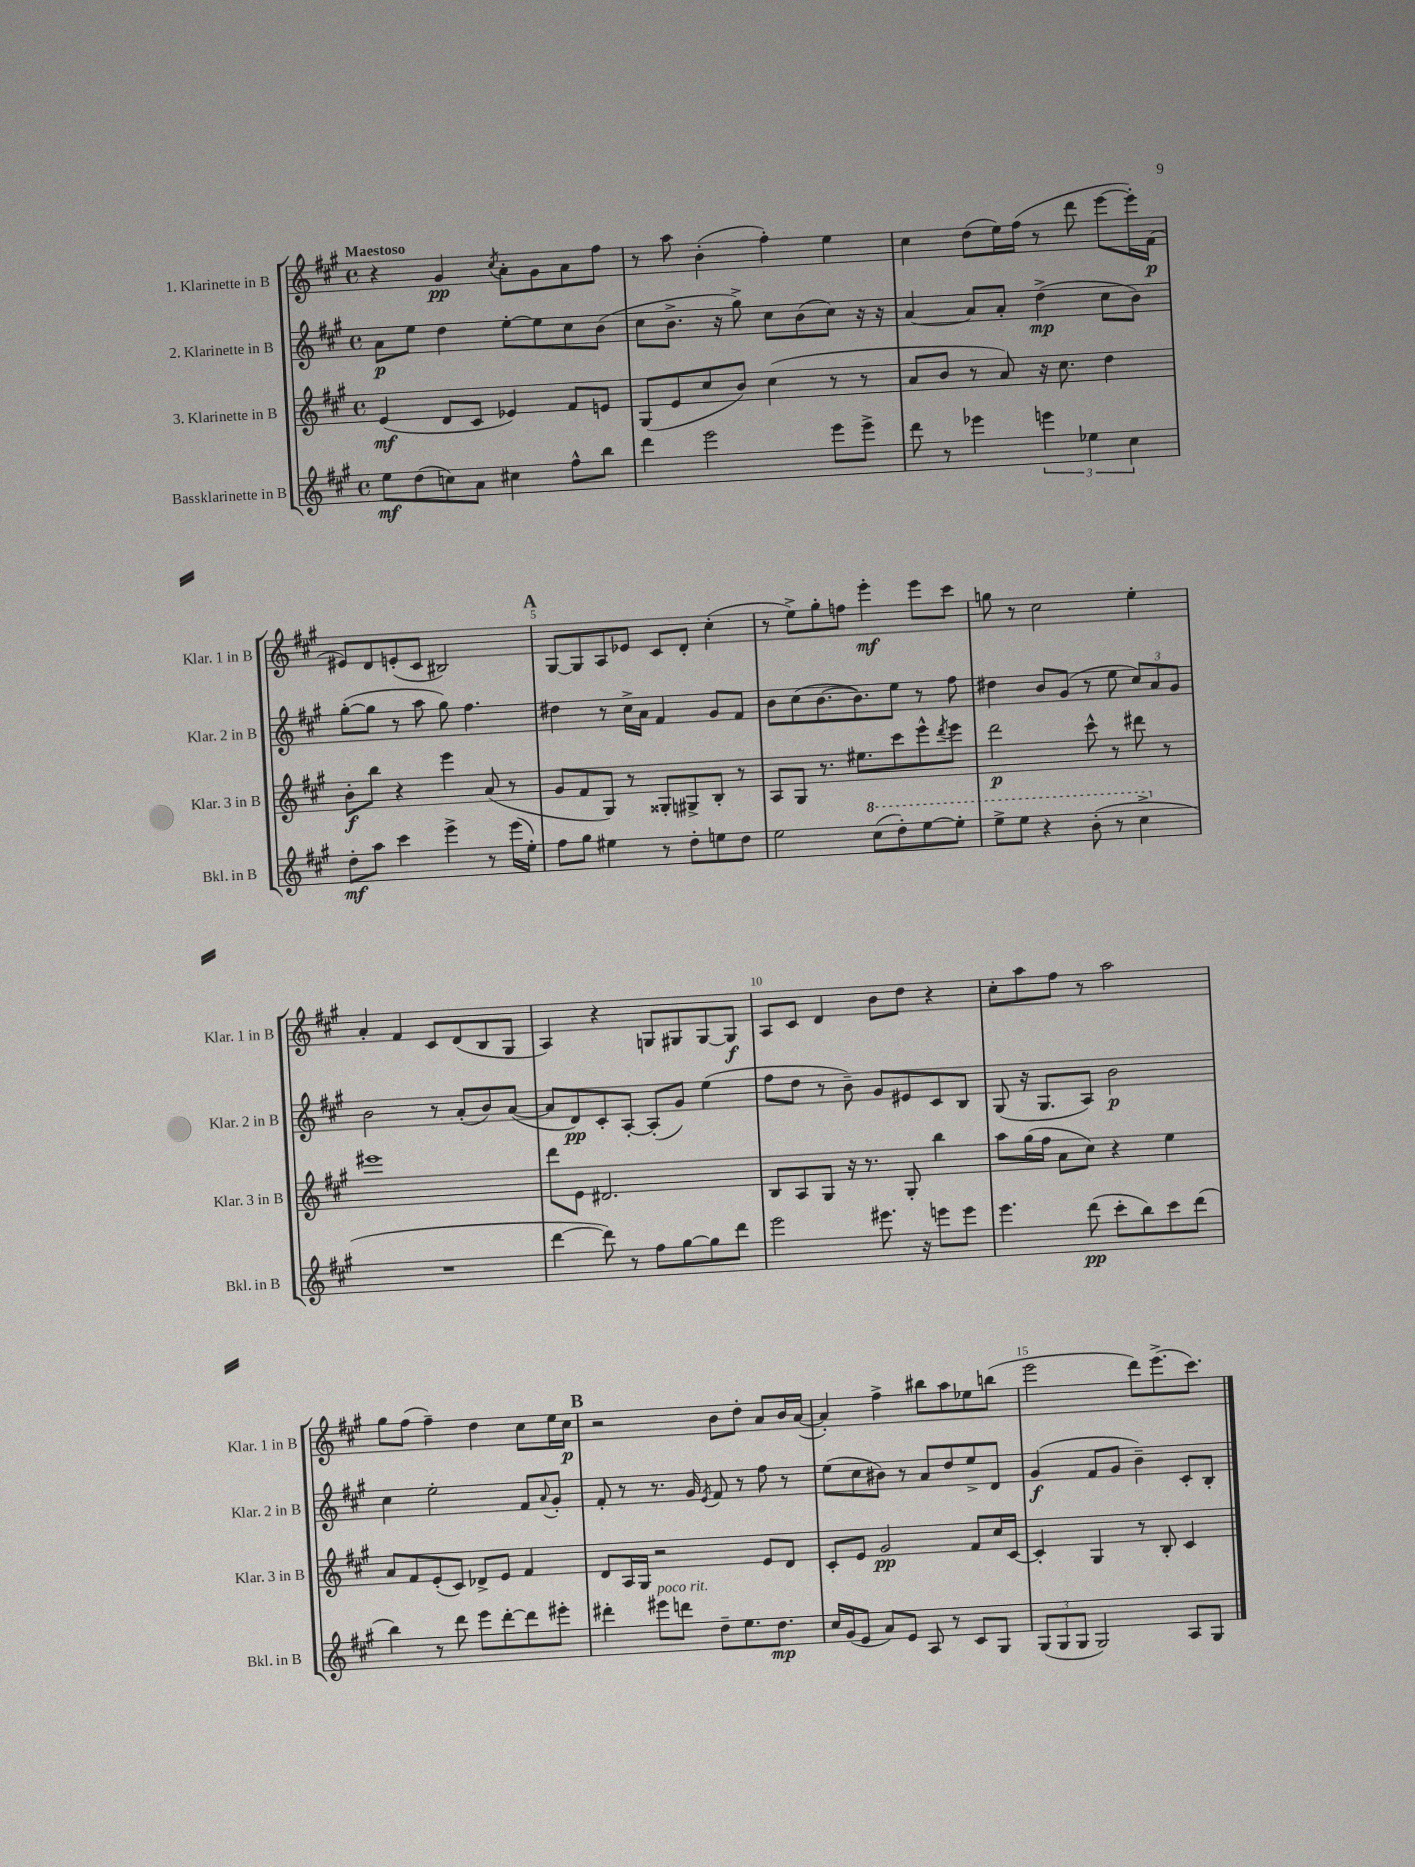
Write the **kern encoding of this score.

**kern	**kern	**kern	**kern
*staff4	*staff3	*staff2	*staff1
*clefG2	*clefG2	*clefG2	*clefG2
*k[f#c#g#]	*k[f#c#g#]	*k[f#c#g#]	*k[f#c#g#]
*M4/4	*M4/4	*M4/4	*M4/4
*met(c)	*met(c)	*met(c)	*met(c)
8ee	(4e	8a	4r
(8dd	.	8ee	.
8cc)	8d	4dd	4g#
8a	8c#	.	.
.	.	.	8qcc#
4cc#	4e-)	[8ee'	8a'
.	.	8ee]	8g#
8ff#^^	8f#	8cc#	8a
8bb	8e	(8b	8ff#
=	=	=	=
4ddd	(8G#	8cc#	8r
.	8e	8.b^	8aa
2eee	8cc#	.	(4b'
.	.	16r	.
.	8b)	8gg#^)	.
.	(4cc#	8cc#	4ff#')
.	.	(8b	.
8eee	8r	8cc#)	4ee
8eee^	8r	16r	.
.	.	16r	.
=	=	=	=
8ddd	8a	[4a	4cc#
8r	8b	.	.
4eee-	8r	8a]	(8dd
.	8a)	8a'	16ee)
.	.	.	(16ff#
6eee	16r	(4dd^	8r
.	8.cc#	.	.
.	.	.	8ddd
6ee-	.	.	.
.	4dd	8cc#	[8eee
6cc#	.	.	.
.	.	8b)	16eee'])
.	.	.	(16f#
=	=	=	=
8dd'	8b'	([8gg#'	8e#)
8aa	8bb	8gg#]	8d
4ccc#	4r	8r	(8e'
.	.	8aa	8c#
4eee^	4eee	8gg#)	2B#)
.	.	4.ff#	.
8r	(8a	.	.
(16eee	8r	.	.
16ee')	.	.	.
=	=	=	=
8ff#	8g#	4dd#	[8G#
8gg#	8f#	.	8G#]
4ee#	8G#)	8r	8A
.	8r	16cc#^	8e-
.	.	16a	.
8r	8G##'	4f#	8c#
8dd'	8G#^	.	8d'
8ee	8B'	8g#	(4cc#'
8dd	8r	8f#	.
=	=	=	=
2ee	8A	8b	8r
.	8G#	(8cc#	8ee^)
.	8.r	[8.b	8gg#'
.	.	.	8ff
.	8.ee#	8.b])	.
(8ccc#	.	.	4eee'
8ddd')	8ccc#	8ee	.
[8eee	8eee^^	8r	8eee
.	8qddd	.	.
8eee']	8eee	8ff#	8ccc#
=	=	=	=
8eee^	2ddd	4dd#	8gg
8eee	.	.	8r
4r	.	8b	2cc#
.	.	(8g#	.
(8bb'	8ccc#^^	8r	.
8r	8r	8ee	.
4ccc#^	8ddd#	12cc#)	4ee'
.	.	12a	.
.	8r	.	.
.	.	12g#	.
=	=	=	=
1r	1eee#	2b	4a'
.	.	.	4f#
.	.	8r	8c#
.	.	(8a'	(8d
.	.	8b)	8B
.	.	([8a	8G#
=	=	=	=
[4ddd	8ddd	8a]	4A)
.	8e	8d)	.
8ddd])	2.d#	8c#'	4r
8r	.	[8A'	.
8ff#	.	(8A']	8G
[8gg#	.	8g#)	8G#
8gg#]	.	(4ee	[8G#
8ddd	.	.	8G#]
=	=	=	=
2eee	8B	8ff#	8A
.	8A	8dd	8c#
.	8G#	8r	4d
.	16r	8b~)	.
.	8.r	.	.
8.eee#	.	8g#	8b
.	8G#'	8e#	8dd
16r	.	.	.
8eee	4bb	8c#	4r
8eee	.	8B	.
=	=	=	=
4.eee	8aa	(8G#	8cc#'
.	(16gg#	16r	8aa
.	16ff#	8.G#	.
.	8a	.	8ff#
(8ddd	8cc#)	8A)	8r
8ccc#'	4r	2b	2aa
8bb)	.	.	.
8ccc#	4ee	.	.
(8ddd	.	.	.
=	=	=	=
4bb)	8a	4cc#	8gg#
.	8f#	.	(8ff#
8r	(8e'	2ee'	4ff#~)
8ddd	8c#)	.	.
8eee	8d-^	.	4dd
[8ddd'	8e	.	.
8ddd]	4f#	8f#	8cc#
.	.	8qqa	.
8eee#'	.	8g#'	16ee
.	.	.	16cc#
=	=	=	=
4ddd#'	8d	8f#'	2r
.	16A	8r	.
.	16G#	.	.
8eee#	2r	8.r	.
8ddd	.	.	.
.	.	16g#	.
.	.	8qe	.
8dd~	.	8f#	8b
8.ee	.	8r	8dd'
.	8e	8ff#	8a
8.dd	.	.	.
.	8d	8r	16b
.	.	.	([16a
=	=	=	=
16cc#	8c#'	(8ee	4a'])
(16g#	.	.	.
8e	8e	8cc#	.
8a)	2g#	8b#)	4ff#^
8e	.	8r	.
8A	.	8a	8bb#
8r	.	8dd	8aa
8c#	8f#	8ee^	8ee-
8G#	16cc#	8d	(8bb
.	[16c#	.	.
=	=	=	=
(12G#	4c#']	(4g#	2eee
12G#	.	.	.
12G#	.	.	.
2G#)	4G#	8f#	.
.	.	8g#	.
.	8r	4b~)	8ddd)
.	8B'	.	(8.eee^
8A	4c#	8c#'	.
.	.	.	8.ccc#)
8G#	.	8B'	.
==	==	==	==
*-	*-	*-	*-
